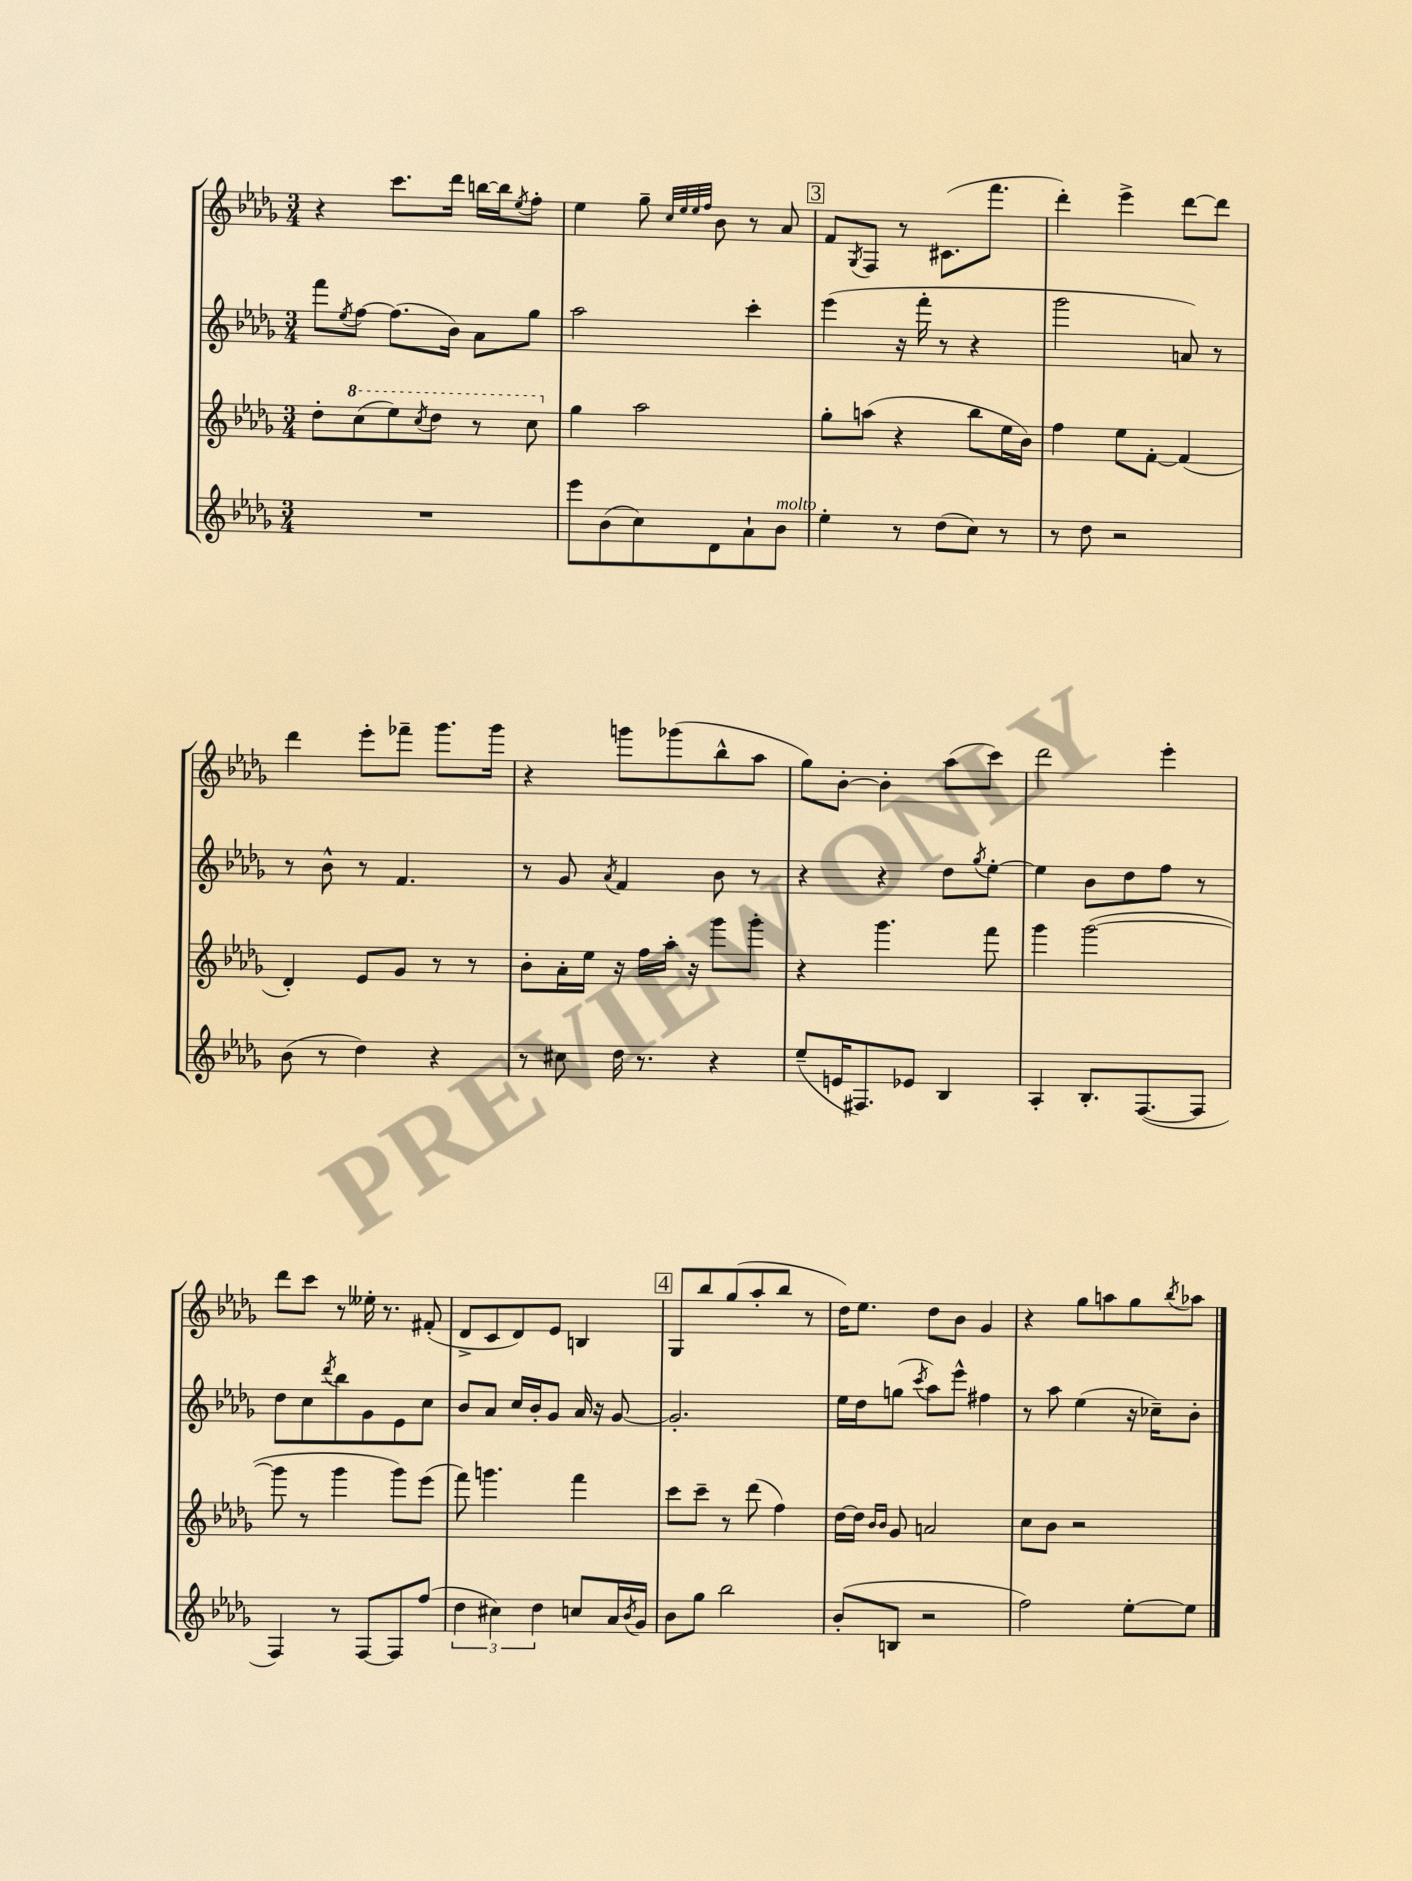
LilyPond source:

<<
\new StaffGroup <<
\new Staff = "s0" {
    \clef treble \key des \major \numericTimeSignature \time 3/4
    r4 c'''8. des'''16 b''16~ b''16 \acciaccatura { ees''8 } f''8-. |
    ees''4 ges''8-- \grace { c''32 ees''32 ees''32 f''32 } bes'8 r8 aes'8 |
    \mark \markup { \box "3" } f'8 \acciaccatura { ges8 } f8 r8 cis'8.( f'''8. |
    des'''4-.) ees'''4-> des'''8~ des'''8 |
    des'''4 ees'''8-. fes'''8-- ges'''8. ges'''16 |
    r4 g'''8 ges'''8( bes''8-^ aes''8 |
    ges''8) bes'8~-. bes'4-. aes''8( c'''8) |
    des'''2 ees'''4-. |
    des'''8 c'''8 r8 eeses''16-. r8. fis'8-.( |
    des'8-> c'8 des'8) ees'8 b4 |
    \mark \markup { \box "4" } ges8 bes''8 ges''8( aes''8-. bes''8 r8 |
    des''16) ees''8. des''8 bes'8 ges'4 |
    r4 ges''8 a''8 ges''8 \acciaccatura { bes''8 } aes''8 \bar "|." |
}
\new Staff = "s1" {
    \clef treble \key des \major \numericTimeSignature \time 3/4
    f'''8 \acciaccatura { ees''8 } f''8~ f''8.( bes'16) aes'8 ges''8 |
    aes''2 c'''4-. |
    \mark \markup { \box "3" } ees'''4( r16 f'''16-. r8 r4 |
    ges'''2 a'8) r8 |
    r8 bes'8-^ r8 f'4. |
    r8 ges'8 \acciaccatura { aes'8 } f'4 bes'8 r8 |
    r4 r4 des''8 \acciaccatura { ges''8 } ees''8~-. |
    ees''4 bes'8 des''8 f''8 r8 |
    des''8 c''8 \acciaccatura { des'''8 } bes''8 ges'8 ees'8 c''8 |
    bes'8 aes'8 c''16 bes'16-. ges'8 aes'16 r16 ges'8~ |
    \mark \markup { \box "4" } ges'2.-. |
    ees''16 des''16 g''8( \acciaccatura { c'''8 } aes''8) ees'''8-^ fis''4 |
    r8 aes''8 ees''4( r16 ces''16--) bes'8-. \bar "|." |
}
\new Staff = "s2" {
    \clef treble \key des \major \numericTimeSignature \time 3/4
    des''8-. \ottava #1 c'''8( ees'''8) \acciaccatura { c'''8 } des'''8 r8 c'''8 \ottava #0 |
    ges''4 aes''2 |
    \mark \markup { \box "3" } ges''8-. a''8( r4 bes''8 ees''16 bes'16) |
    f''4 ees''8 f'8~-. f'4( |
    des'4-.) ees'8 ges'8 r8 r8 |
    bes'8-. aes'16-. ees''16 r16 f''16 aes''16-. r16 ges'''8 ges'''8-. |
    r4 ges'''4. f'''8 |
    ges'''4 ges'''2~( |
    ges'''8 r8 ges'''4 ges'''8) ees'''8( |
    f'''8) g'''4. f'''4 |
    \mark \markup { \box "4" } c'''8 c'''8-- r8 des'''8( f''4) |
    des''16~ des''16 \grace { bes'16 bes'16 } ges'8 a'2 |
    c''8 bes'8 r2 \bar "|." |
}
\new Staff = "s3" {
    \clef treble \key des \major \numericTimeSignature \time 3/4
    R2. |
    ees'''8 bes'8( c''8) des'8 aes'8-! bes'8^\markup { \italic "molto" } |
    \mark \markup { \box "3" } ees''4-. r8 des''8( c''8) r8 |
    r8 des''8 r2 |
    bes'8( r8 des''4) r4 |
    r8 cis''8 des''16 r8. r4 |
    ees''8--( e'16 fis8.) ees'8 bes4 |
    aes4-. bes8.-. f8.~( f8 |
    f4) r8 f8~ f8 f''8( |
    \tuplet 3/2 { des''4 cis''4) des''4 } c''8 aes'16 \acciaccatura { bes'8 } ges'16 |
    \mark \markup { \box "4" } bes'8 ges''8 bes''2 |
    bes'8-.( b8 r2 |
    f''2) ees''8~-. ees''8 \bar "|." |
}
>>
>>
\layout { \context { \Score \remove "Bar_number_engraver" } }
